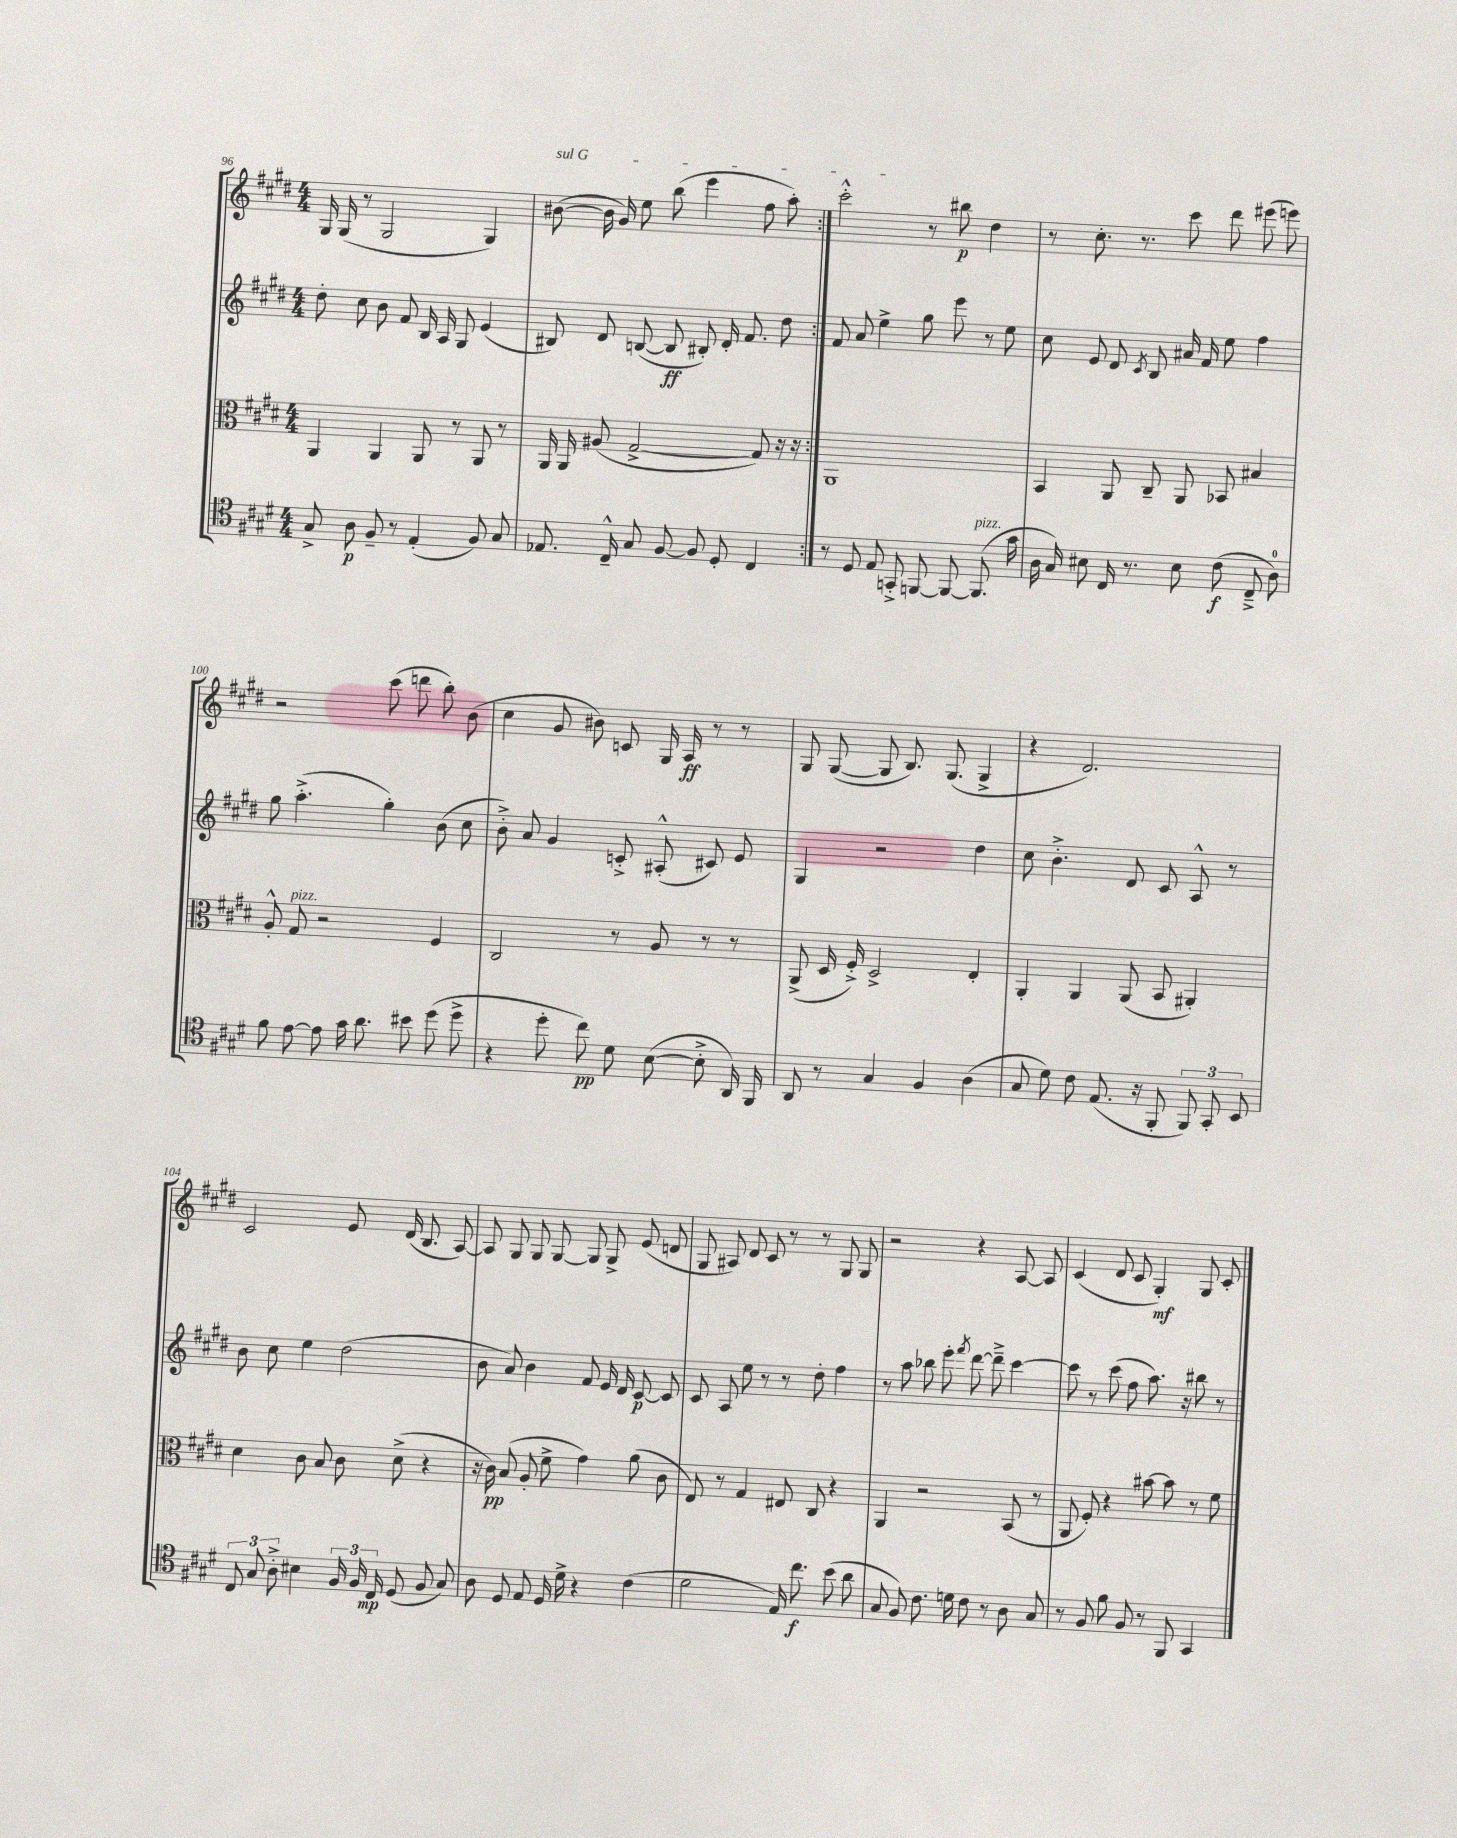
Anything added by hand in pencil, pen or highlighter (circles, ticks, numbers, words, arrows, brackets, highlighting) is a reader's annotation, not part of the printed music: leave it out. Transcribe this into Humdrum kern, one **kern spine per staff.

**kern	**kern	**kern	**kern
*staff4	*staff3	*staff2	*staff1
*clefC4	*clefC3	*clefG2	*clefG2
*k[f#c#g#d#]	*k[f#c#g#d#]	*k[f#c#g#d#]	*k[f#c#g#d#]
*M4/4	*M4/4	*M4/4	*M4/4
8G#^	4AA	8dd#'	16G#
.	.	.	(16G#
8A	.	8cc#	8r
8F#~	4AA	8b	2G#
8r	.	8f#	.
(4E'	8AA	16B	.
.	.	16A	.
.	8r	8G#	.
8F#)	8AA	(4e	4G#)
8G#	8r	.	.
=	=	=	=
8.E-	16AA	8B#)	([8b#
.	16AA	.	.
.	(8A#	8d#	16b#]
16C#~^^	.	.	16g#)
8G#	[2G#^	([8B	8ee
[8F#	.	8B]	(8bb
8F#]	.	8B#')	4eee
8D#'	.	16d#'	.
.	.	8.f#	.
4C#	8G#])	.	8ff#
.	16r	8dd#	8aa')
.	16r	.	.
=:|!	=:|!	=:|!	=:|!
8r	1AA	8f#	2ccc#'^^
8D#	.	8a	.
8E	.	4ee^	.
8GG'^	.	.	.
[8FF	.	8gg#	8r
8FF_	.	8eee	8bb#
(8.FF]	.	8r	4dd#
.	.	8ee	.
16g#	.	.	.
=	=	=	=
16A	4BB	8cc#	8r
16G#)	.	.	.
8B#	.	8e	8.cc#'
16C#	8AA	8d#	.
8.r	.	.	8.r
.	.	8qc#	.
.	8C#~	8B	.
8B#	8AA	16a#	8ccc#
.	.	16f#	.
(8c#	8BB-	8ee	8ddd#
8C#~^	4B#	4ff#	(8eee#
8A)	.	.	8eee)
=	=	=	=
8f#	8A'^^	8gg#	2r
[8e	8G#	(4.aa'^	.
8e]	2r	.	.
16g#	.	.	.
8.a	.	.	.
.	.	4gg#')	(8ccc#
8b#	.	.	8ddd
(8dd#	4F#	(8b	8bb')
8dd#^	.	8cc#	(8b
=	=	=	=
4r	2C#	8b'^)	4cc#
.	.	8a	.
8dd#'	.	4g#	8g#
8cc#)	.	.	8b#)
8d#	8r	8c'^	8c
([8B	8A	(8A#'^^	16G#
.	.	.	16A
8B'^]	8r	8c#)	8r
16AA)	8r	8e	8r
16FF#	.	.	.
=	=	=	=
8AA	(8AA^	4G#	8G#
8r	16D#	.	([8G#
.	16F#'^)	.	.
4G#	2D#^	2r	8G#]
.	.	.	8.B)
4F#	.	.	.
.	.	.	(8.G#
(4A	4E'	4dd#	4G#^
=	=	=	=
8G#	4AA'	8cc#	4r
8d#)	.	4.b'^	.
8c#	4AA	.	2.d#)
(8.E	.	.	.
.	(8AA	8d#	.
16r	.	.	.
8FF#'	8BB	8c#	.
12FF#)	4AA#')	8A^^	.
12GG#'	.	.	.
.	.	8r	.
12BB	.	.	.
=	=	=	=
12C#	4d#	8b	2c#
12G#	.	.	.
.	.	8cc#	.
12A'^	.	.	.
4B#	8c#	4ee	.
.	8B	.	.
24F#	8c#	(2dd#	8e
24F#	.	.	.
24C#	.	.	.
(8D#	(8d#^	.	(16d#
.	.	.	8.B
8F#	4r	.	.
8G#)	.	.	[8A)
=	=	=	=
8A	16r	8b	8A]
.	16c#)	.	.
8D#	(8B	8a)	8G#
8E	8A'	4b	8G#
16D#	8f#^	.	[8G#
16d#^	.	.	.
4r	4g#)	8f#	8G#]
.	.	16e	8G#^
.	.	16d#	.
(4c#	(8a	[8c#	(8e
.	8c#	8c#]	8d
=	=	=	=
2d#	8E)	8c#	8G#
.	8r	8A	8A#)
.	4G#	8ee	8d#
.	.	8r	8c#
16E)	8E#	8r	8r
8.cc#	.	.	.
.	8C#	8dd#'	8r
(8b	4r	4ff#	8G#
8a	.	.	8G#
=	=	=	=
8G#	4AA	8r	2r
8F#)	.	8aa	.
8.c#	2r	8bb-	.
.	.	8eee'	.
16d	.	.	.
.	.	8qfff#	.
8c#	.	[8ddd#	4r
8r	.	8ddd#~^]	.
8A	(8BB	[4ccc#	[8A
8G#	8r	.	8A]
=	=	=	=
8r	8AA	8ccc#]	(4c#
8F#	8F#')	8r	.
8f#	4r	(8ccc#	8d#
8F#	.	8ff#	8c#
8r	[8b#	8.aa)	4G#')
8FF#	8b#]	.	.
.	.	16r	.
4GG#	8r	8bb#	8G#
.	8f#	8r	8c#'
==	==	==	==
*-	*-	*-	*-
